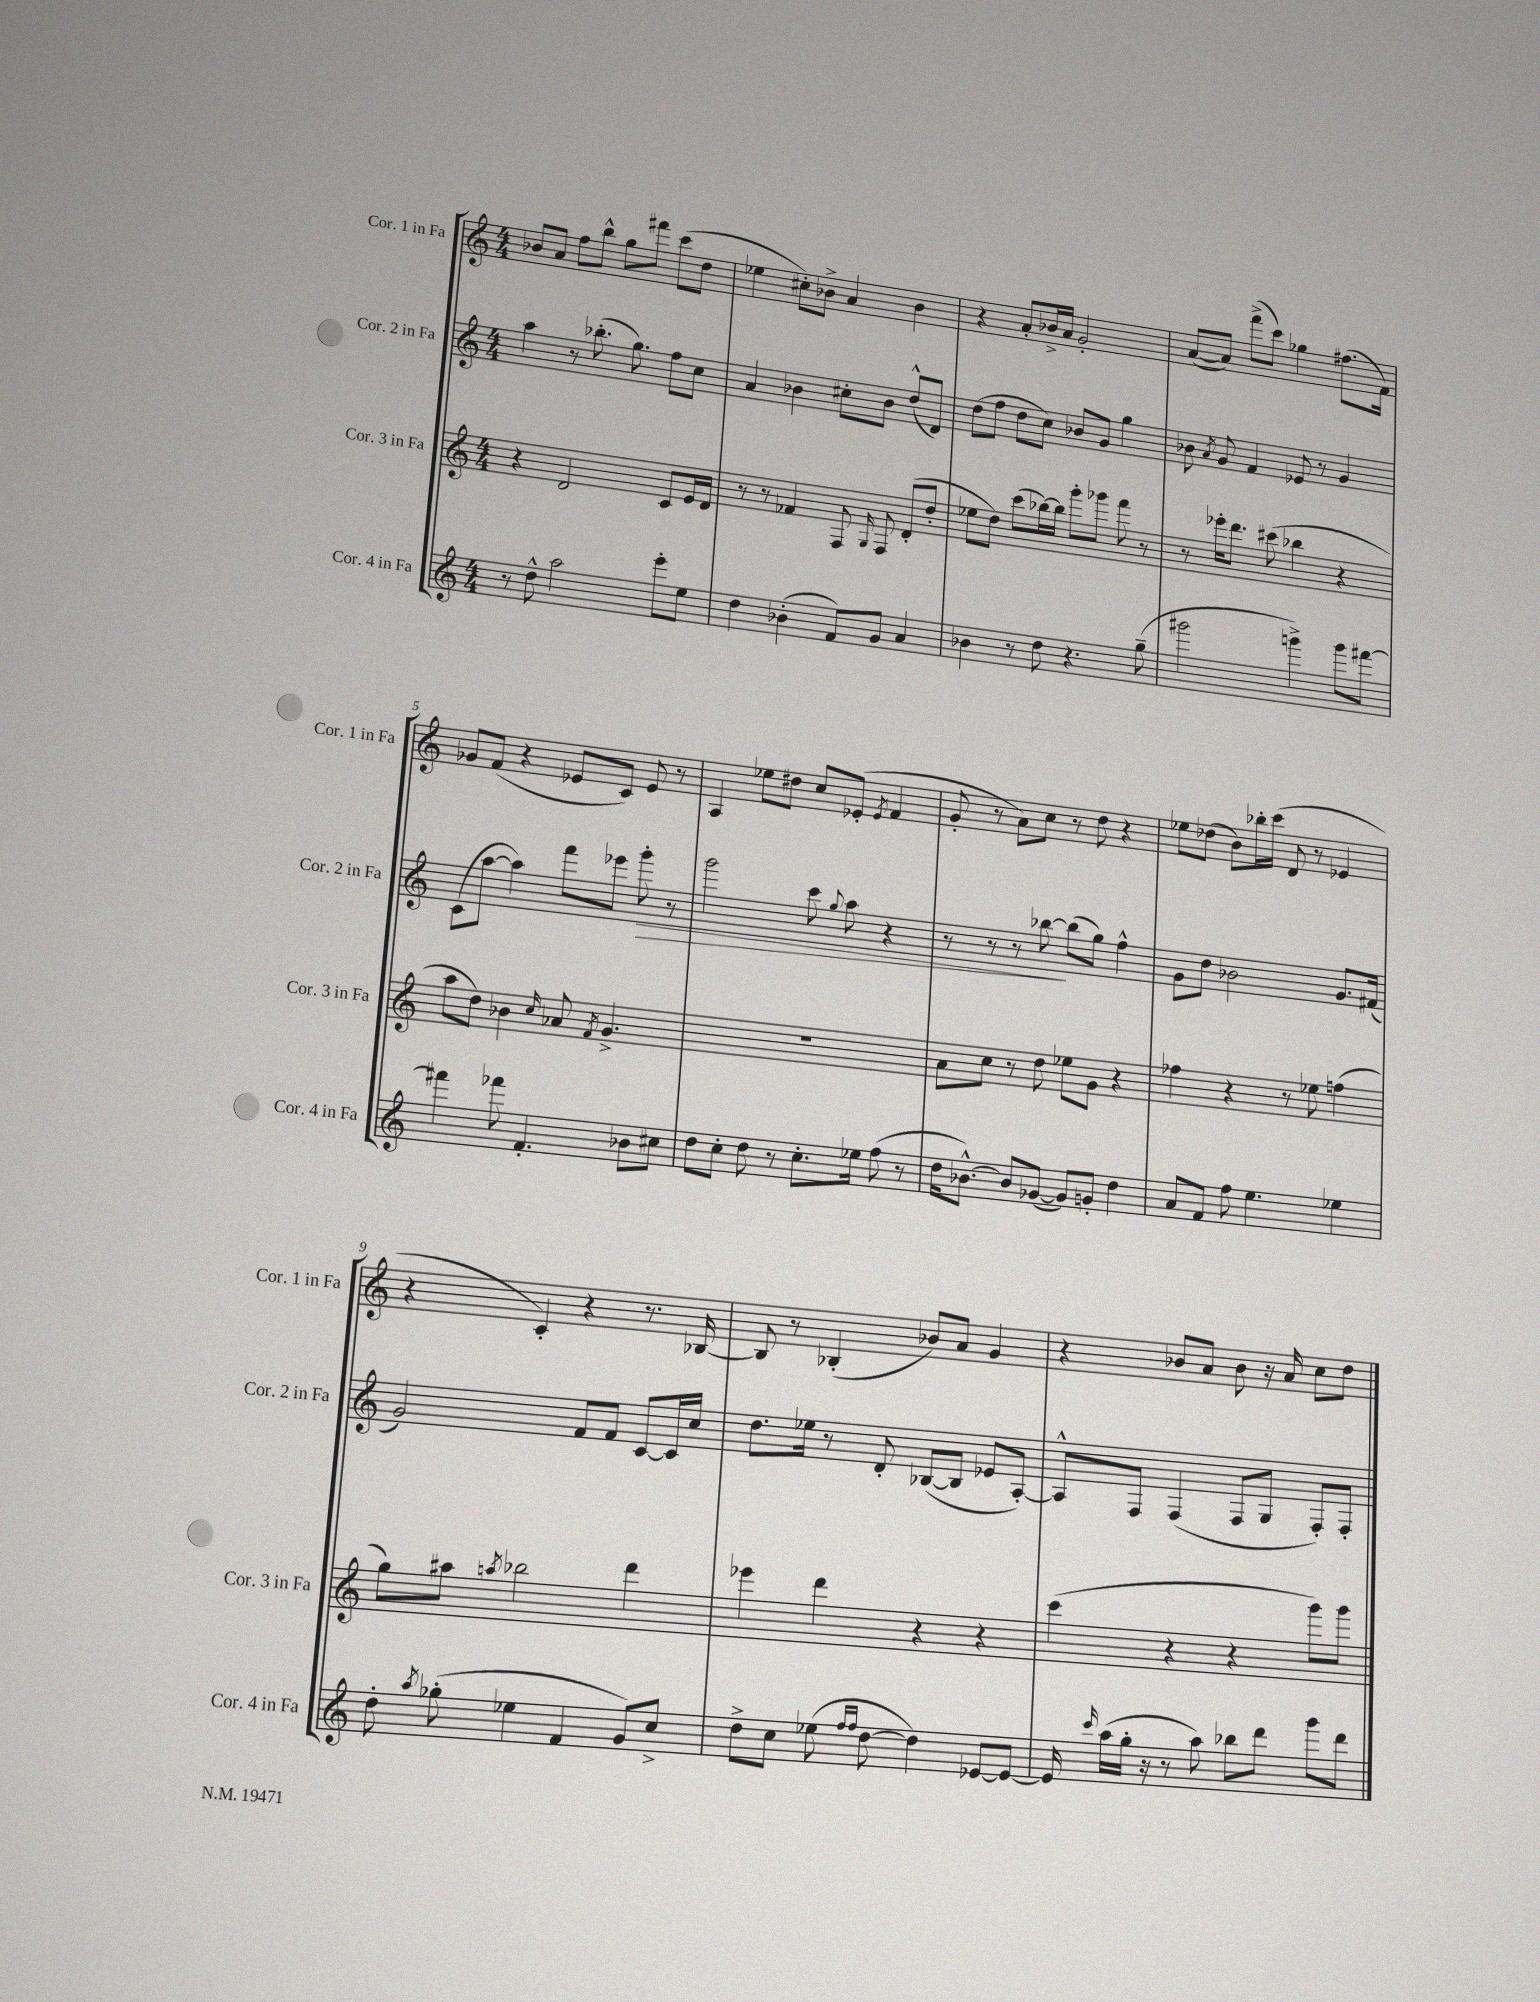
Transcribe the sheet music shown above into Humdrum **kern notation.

**kern	**kern	**kern	**dynam	**kern
*part4	*part3	*part2	*part2	*part1
*staff4	*staff3	*staff2	*staff2	*staff1
*I"Cor. 4 in Fa	*I"Cor. 3 in Fa	*I"Cor. 2 in Fa	*	*I"Cor. 1 in Fa
*I'Cor. 4 in Fa	*I'Cor. 3 in Fa	*I'Cor. 2 in Fa	*	*I'Cor. 1 in Fa
*clefG2	*clefG2	*clefG2	*	*clefG2
*k[]	*k[]	*k[]	*	*k[]
*M4/4	*M4/4	*M4/4	*	*M4/4
=1	=1	=1	=1	=1
8r	4r	4aa\	.	8b-X/L
8dd^^\	.	.	.	8a/J
2aa\	2d/	8r	.	8ff\L
.	.	(8.bb-X'\	.	8bb^^\J
.	.	.	.	8gg\L
.	.	8.gg\)	.	.
.	.	.	.	8fff#X\J
8eee'\L	8c/L	8ff\L	.	(8ccc\L
8ee\J	16e/L	8cc\J	.	8dd\J
.	16d/JJ	.	.	.
=2	=2	=2	=2	=2
4dd\	8r	4a/	.	4ee-X\
.	8r	.	.	.
(4b-X'\	4f-X/	4b-X\	.	8cc#X'\L)
.	.	.	.	8b-X^\J
8f/L)	8F/	8cc#X'\L	.	4a/
.	16qqG/	.	.	.
8g/J	8F/	8b-\J	.	.
4a/	(8d'/L	(8dd^^/L	.	4b-\
.	8dd'/J	8d/J)	.	.
=3	=3	=3	=3	=3
4b-X\	8ee-X\L	(8dd\L	.	4r
.	8dd\J)	8ff\J	.	.
8r	(8ccc\L	8dd\L	.	8a'/L
8dd\	[16bb-X\L)	8cc\J)	.	16b-X^/L
.	16bb-\JJ]	.	.	16a/JJ
4.r	8ggg'\L	8b-X/L	.	2g'/
.	8ggg-X\J	8g/J	.	.
.	8fff\	4gg\	.	.
(8gg~\	8r	.	.	.
=4	=4	=4	=4	=4
2ggg#X\	8r	8b-X\	.	([8a/L
.	.	8qa/	.	.
.	16eee-X'\KL	8g/	.	8a/J])
.	8.ddd\J	.	.	.
.	.	4f/	.	(8fff^\L
.	(8ccc#X\	.	.	8ccc\J)
4gggn^\)	4bb-X\	8e-X/	.	4gg-X\
.	.	8r	.	.
8ggg\L	4r	4g/	.	(8.ff#X\L
[8fff#X\J	.	.	.	.
.	.	.	.	16f\Jk)
!!LO:LB:g=z
=5	=5	=5	=5	=5
4fff#X\]	8aa\L	(8c\L	.	8g-X/L
.	8dd\J)	[8aa\J	.	(8f/J
8fff-X\	4b-X\	4aa\])	.	4r
4.f'/	.	.	.	.
.	16qqcc/	.	.	.
.	8a-X/	8fff\L	.	8e-X/L
.	8qf/	.	.	.
.	4.g^/	8eee-X\J	.	8c/J)
!	!	!	!LO:HP:b	!
8b-X\L	.	8ggg'\	>	8e-/
8cc#X\J	.	8r	.	8r
=6	=6	=6	=6	=6
8dd\L	1r	2ggg\	.	4A/
8cc'\J	.	.	.	.
8dd\	.	.	.	8ee-X\L
8r	.	.	.	8dd#X\J
8.cc'\L	.	8ccc\	.	8cc/L
.	.	8qqgg/	.	.
.	.	8aa\	.	(8e-X'/J
16ee-X\Jk	.	.	.	.
.	.	.	.	8qe-/
(8ff\	.	4r	.	4f/
8r	.	.	.	.
=7	=7	=7	=7	=7
16dd\KL	8a\L	8r	.	8g'/
[8.b-X^^\J)	.	.	.	.
.	8cc\J	8r	.	8r
8b-/L]	8r	8r	.	8a\L)
([8g-X/J	8dd\	[8bb-X\	.	8cc\J
8g-/L])	8ee-X\L	(8bb-\L]	]	8r
8gn'/J	8g\J	8gg\J)	.	8dd\
4dd\	4r	4ff^^\	.	4r
=8	=8	=8	=8	=8
8a/L	4ff-X\	8g\L	.	8ee-X\L
8f/J	.	8dd\J	.	(8dd-X\J
8ff\	4r	2b-X\	.	8b\L)
4.ee\	.	.	.	16bb-X'\L
.	.	.	.	(16ccc\JJ
.	8r	.	.	8d/
.	8ee-X\	.	.	8r
4ee-X\	(4ffn\	8.g/L	.	4e-X/
.	.	(16f#X/Jk	.	.
!!LO:LB:g=z
=9	=9	=9	=9	=9
8dd'\	8gg\L)	2g/)	.	4r
8qaa/	.	.	.	.
(8gg-X'\	8aa#X\J	.	.	.
.	8qaan/	.	.	.
4ee-X\	2bb-X\	.	.	4c'/)
4f/	.	8f/L	.	4r
.	.	8f/J	.	.
8g/L)	4ddd\	[8c/L	.	8.r
8cc^/J	.	16c/L]	.	.
.	.	16cc/JJ	.	[16B-X/
=10	=10	=10	=10	=10
8dd^\L	4eee-X\	8.dd\L	.	8B-/]
8cc\J	.	.	.	8r
.	.	16ee-X\Jk	.	.
(8ee-X\	4ddd\	8r	.	(4B-X'/
16qqff/LL	.	.	.	.
16qqff/JJ	.	.	.	.
[8dd\	.	8d'/	.	.
4dd\])	4r	([8B-X/L	.	8b-X/L)
.	.	8B-/J]	.	8a/J
[8e-X/L	4r	8e-X/L	.	4g/
8e-/J_	.	[8A'/J)	.	.
=11	=11	=11	=11	=11
16e-/]	(4ccc\	8A^^/L]	.	4r
16qqccc/	.	.	.	.
(16aa\LL	.	.	.	.
16gg'\JJ	.	8F/J	.	.
16r	.	.	.	.
8r	4r	(4F/	.	8b-X/L
8aa\)	.	.	.	8a/J
8bb-X\L	4r	8F/L	.	8b-\
8ddd\J	.	8G/J	.	16r
.	.	.	.	16a/
8ggg\L	8ggg\L)	8F'/L)	.	8cc\L
8ddd\J	8ggg\J	8F'/J	.	8dd\J
==	==	==	==	==
*-	*-	*-	*-	*-
